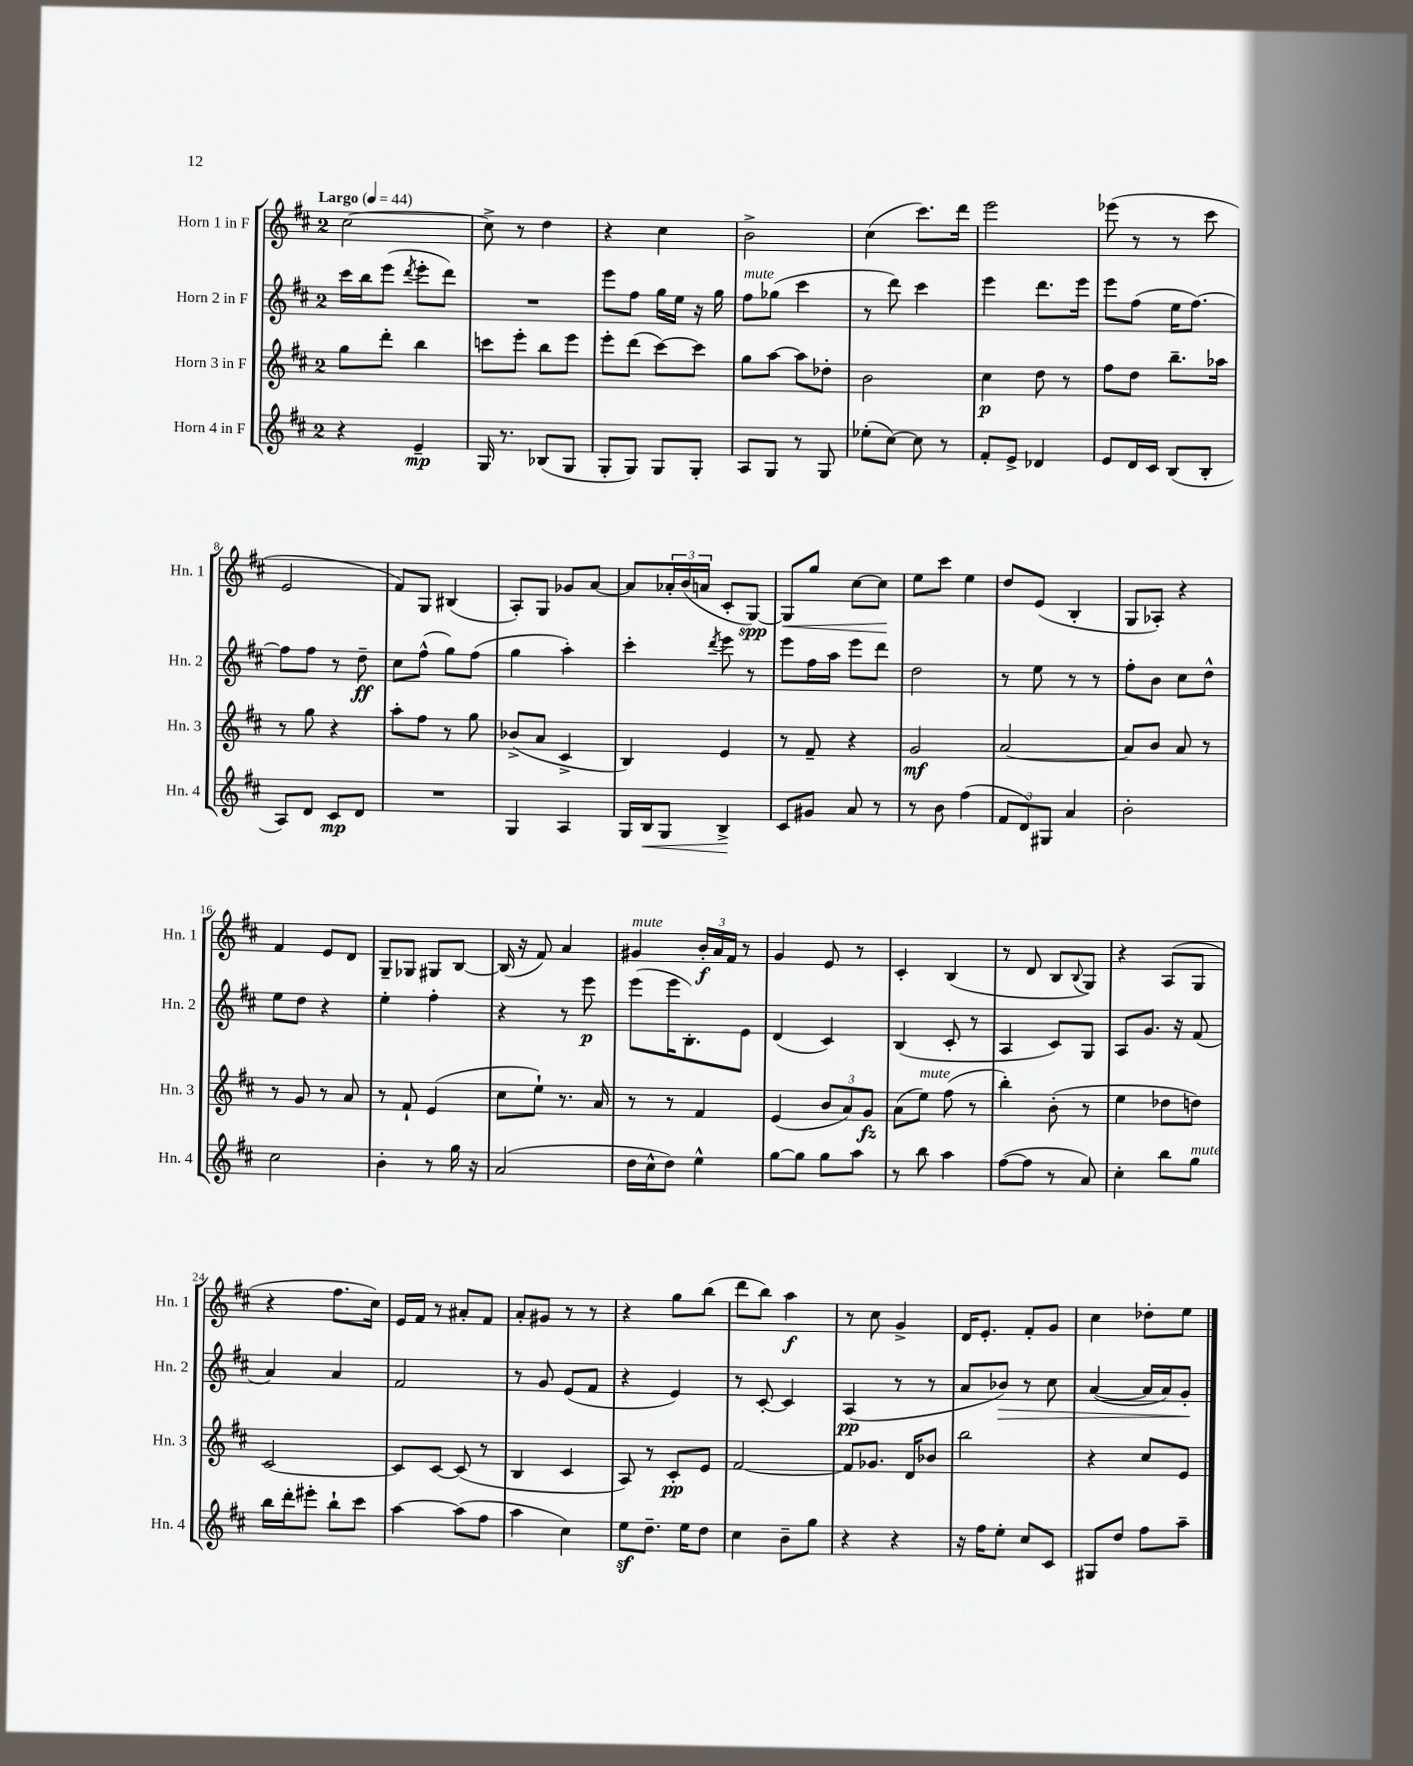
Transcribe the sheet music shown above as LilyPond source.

<<
\new StaffGroup <<
\new Staff = "s0" \with { instrumentName = "Horn 1 in F" shortInstrumentName = "Hn. 1" } {
    \clef treble \key d \major \once \override Staff.TimeSignature.style = #'single-digit \time 2/4 \tempo "Largo" 4 = 44
    cis''2~ |
    cis''8-> r8 d''4 |
    r4 cis''4 |
    b'2-> |
    cis''4( cis'''8.) d'''16 |
    e'''2 |
    ees'''8( r8 r8 cis'''8 |
    e'2 |
    fis'8) g8 bis4( |
    a8-.) g8 ges'8 a'8~ |
    a'8 \tuplet 3/2 { aes'16-. b'16( a'16 } cis'8-. g8~\spp) |
    g8\< g''8 cis''8~ cis''8\! |
    e''8 cis'''8 e''4 |
    d''8 e'8( b4-. |
    g8 aes8-.) r4 |
    fis'4 e'8 d'8 |
    g8-- ges8 gis8 b8~ |
    b16( r16 fis'8) a'4 |
    gis'4^\markup { \italic "mute" } \tuplet 3/2 { b'16-.\f a'16 fis'16 } r8 |
    g'4 e'8 r8 |
    cis'4-. b4( |
    r8 d'8 b8 \appoggiatura { b8 } g8) |
    r4 a8( g8 |
    r4 fis''8. cis''16) |
    e'16 fis'16 r8 ais'8-. fis'8 |
    a'8-. gis'8 r8 r8 |
    r4 g''8 b''8( |
    d'''8 b''8) a''4\f |
    r8 cis''8 g'4-> |
    d'16 e'8.-. fis'8-. g'8 |
    cis''4 des''8-. e''8 \bar "|." |
}
\new Staff = "s1" \with { instrumentName = "Horn 2 in F" shortInstrumentName = "Hn. 2" } {
    \clef treble \key d \major \once \override Staff.TimeSignature.style = #'single-digit \time 2/4
    cis'''16 b''16 e'''8( \acciaccatura { d'''8 } e'''8-. d'''8) |
    R2 |
    e'''8 fis''8 g''16 e''16 r16 g''16 |
    fis''8^\markup { \italic "mute" } ges''8( cis'''4 |
    r8 d'''8) cis'''4 |
    e'''4 d'''8. e'''16 |
    e'''8 fis''8( e''16 fis''8.~) |
    fis''8 fis''8 r8 d''8--\ff |
    cis''8 fis''8-^( g''8) fis''8( |
    g''4 a''4-.) |
    cis'''4-. \acciaccatura { d'''8 } e'''8 r8 |
    e'''8 fis''16 a''16 e'''8 d'''8 |
    d''2 |
    r8 e''8 r8 r8 |
    fis''8-. b'8 cis''8 d''8-^ |
    e''8 d''8 r4 |
    e''4-. fis''4-. |
    r4 r8 e'''8\p |
    e'''8( e'''16 b8.-.) e'8 |
    d'4( cis'4) |
    b4( cis'8-. r8 |
    a4 cis'8) g8 |
    a8 g'8. r16 fis'8( |
    a'4) a'4 |
    fis'2 |
    r8 g'8 e'8( fis'8 |
    r4 e'4) |
    r8 cis'8~-. cis'4 |
    a4\pp( r8 r8 |
    a'8 bes'8\>) r8 cis''8 |
    a'4~( a'16 a'16) g'8-.\! \bar "|." |
}
\new Staff = "s2" \with { instrumentName = "Horn 3 in F" shortInstrumentName = "Hn. 3" } {
    \clef treble \key d \major \once \override Staff.TimeSignature.style = #'single-digit \time 2/4
    g''8 d'''8-. b''4 |
    c'''8 e'''8-. b''8 e'''8 |
    e'''8-. d'''8( cis'''8~) cis'''8 |
    g''8 a''8~ a''8 des''8-. |
    b'2 |
    cis''4\p d''8 r8 |
    fis''8 d''8 b''8.-- aes''16 |
    r8 g''8 r4 |
    a''8-. fis''8 r8 g''8 |
    bes'8->( a'8 cis'4-> |
    b4) e'4 |
    r8 fis'8-- r4 |
    g'2\mf |
    a'2~ |
    a'8 b'8 a'8 r8 |
    r8 g'8 r8 a'8 |
    r8 fis'8-! e'4( |
    cis''8 e''8-!) r8. a'16 |
    r8 r8 fis'4 |
    e'4( \tuplet 3/2 { b'8 a'8) g'8\fz } |
    a'8( e''8^\markup { \italic "mute" }) fis''8( r8 |
    b''4-.) b'8-.( r8 |
    e''4 des''8 d''8) |
    cis'2~ |
    cis'8 cis'8~ cis'8( r8 |
    b4 cis'4 |
    a8) r8 cis'8-.\pp e'8 |
    fis'2~ |
    fis'8 ges'8. d'16 bes'8 |
    b''2 |
    r4 cis''8 e'8 \bar "|." |
}
\new Staff = "s3" \with { instrumentName = "Horn 4 in F" shortInstrumentName = "Hn. 4" } {
    \clef treble \key d \major \once \override Staff.TimeSignature.style = #'single-digit \time 2/4
    r4 e'4--\mp |
    g16 r8. bes8( g8 |
    g8-. g8) g8 g8-. |
    a8 g8 r8 g8 |
    ees''8-.( cis''8~) cis''8 r8 |
    fis'8-. e'8-> des'4 |
    e'8 d'16 cis'16 b8( b8-. |
    a8) d'8 cis'8\mp d'8 |
    R2 |
    g4 a4 |
    g16 b16\< g8 b4->\! |
    cis'8 gis'8 a'8 r8 |
    r8 b'8 fis''4( |
    \tuplet 3/2 { fis'8 d'8) gis8 } a'4 |
    b'2-. |
    cis''2 |
    b'4-. r8 g''16 r16 |
    a'2( |
    d''16 cis''16-^ d''8) e''4-^ |
    g''8~ g''8 g''8 a''8 |
    r8 b''8 a''4 |
    fis''8~( fis''8 r8 a'8) |
    cis''4-. b''8 g''8^\markup { \italic "mute" } |
    b''16 d'''16-. eis'''8-. b''8-! cis'''8 |
    a''4~ a''8( fis''8 |
    a''4 cis''4) |
    e''8\sf d''8.-- e''16 d''8 |
    cis''4 b'8-- g''8 |
    r4 r4 |
    r16 fis''16 e''8-. cis''8 cis'8 |
    gis8 d''8 fis''8 a''8-- \bar "|." |
}
>>
>>
